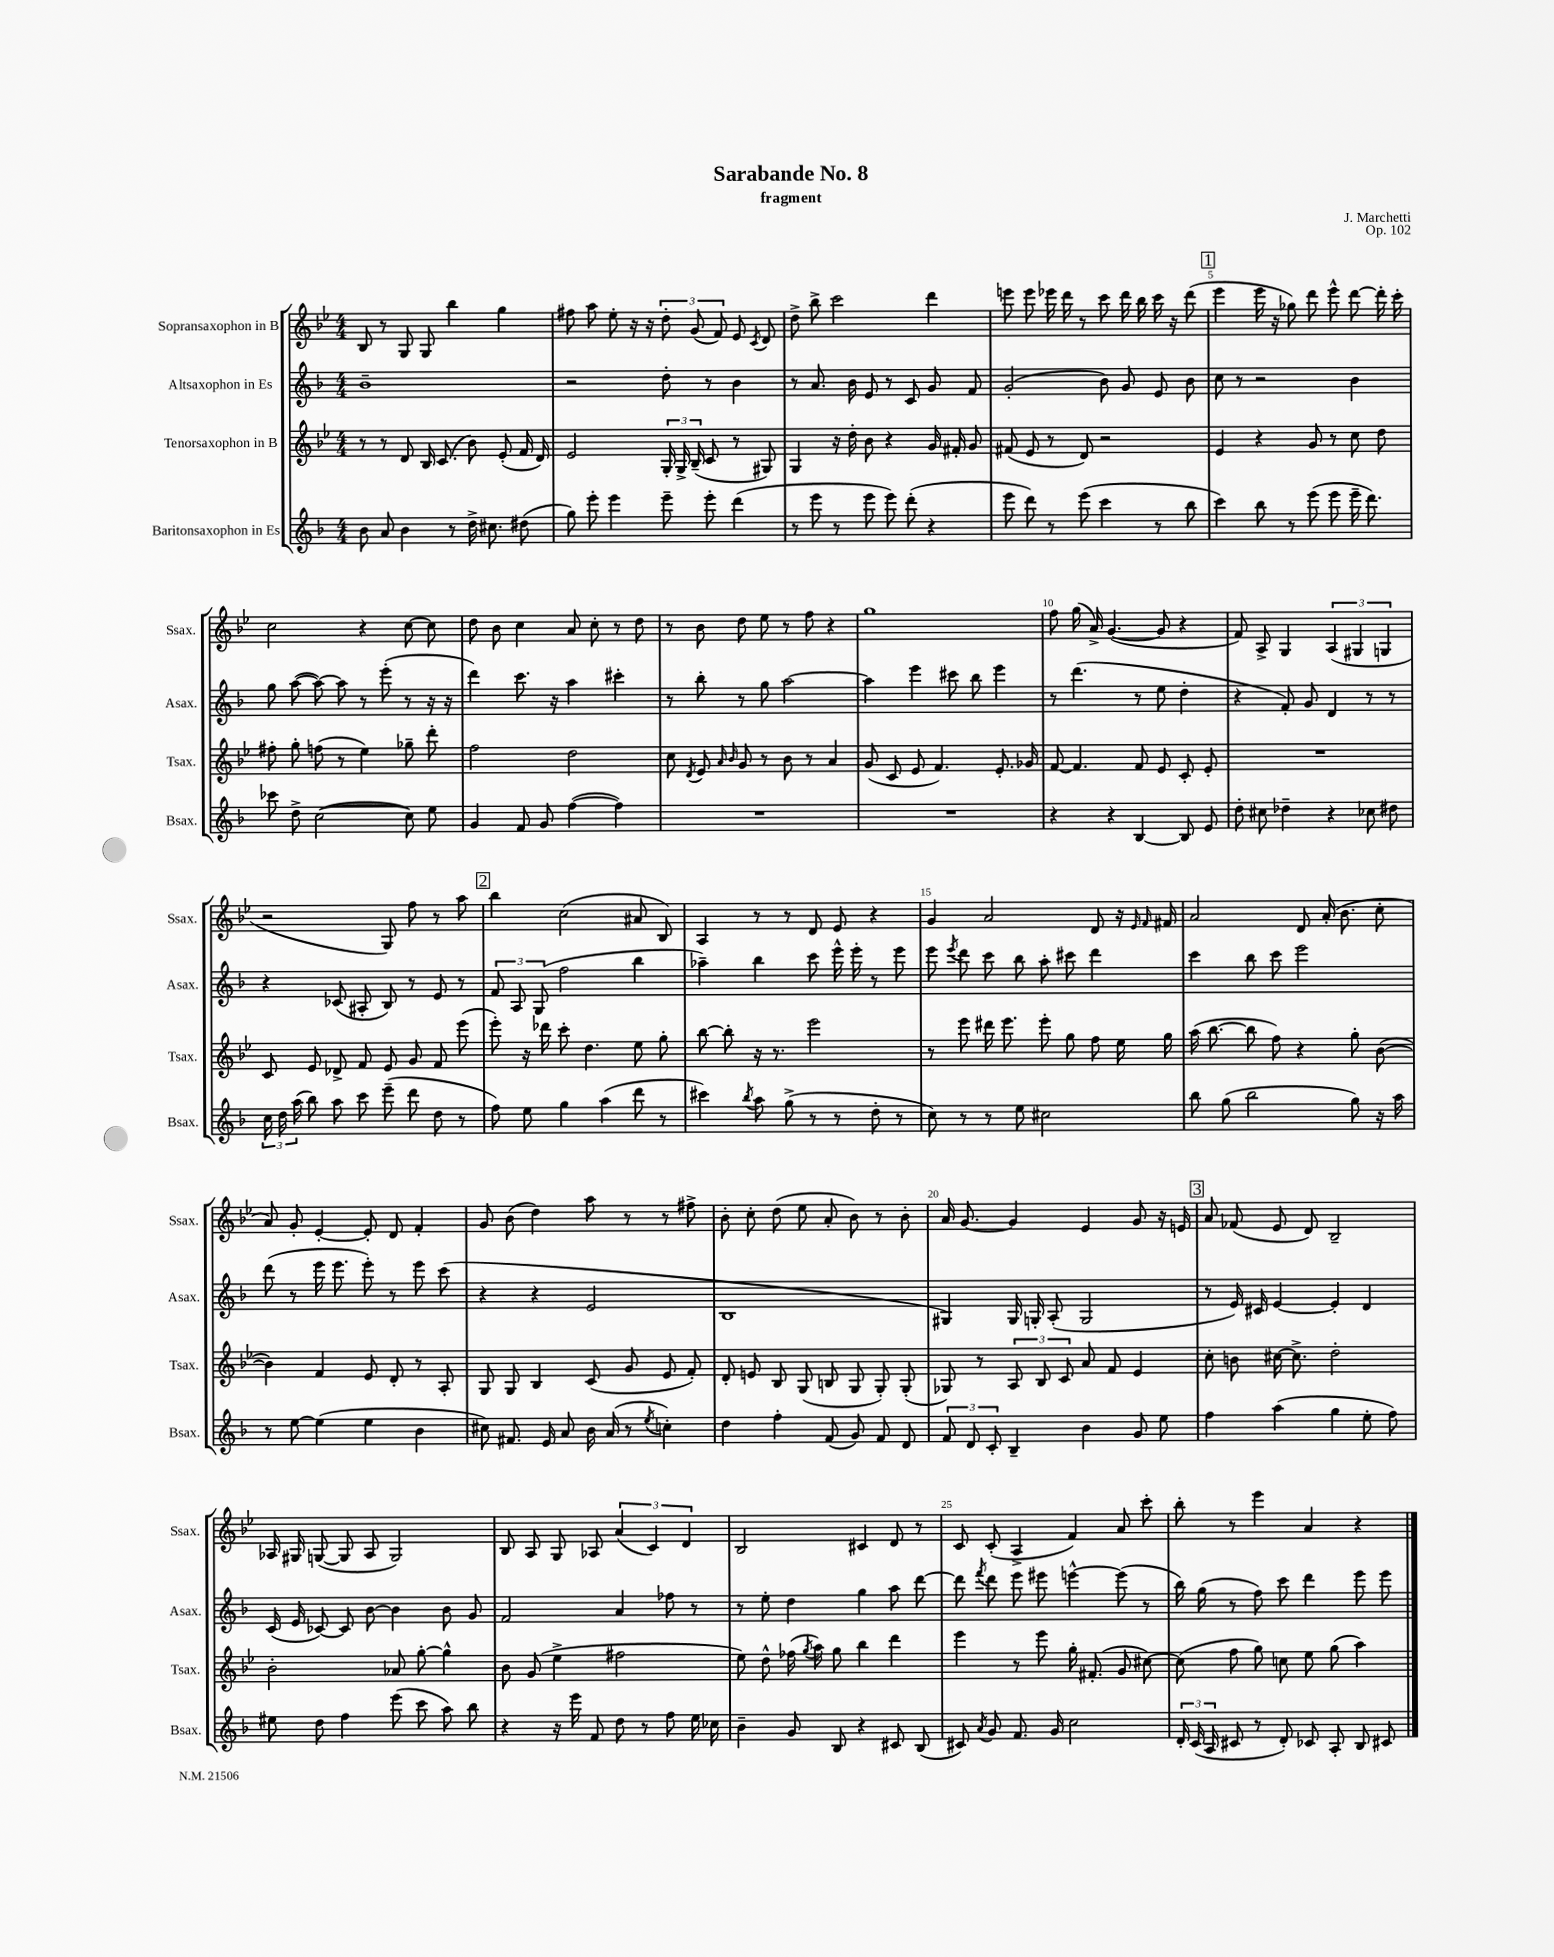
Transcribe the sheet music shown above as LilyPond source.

\header { title = "Sarabande No. 8" composer = "J. Marchetti" subtitle = "fragment" opus = "Op. 102" }
<<
\new StaffGroup <<
\new Staff = "s0" \with { instrumentName = "Sopransaxophon in B" shortInstrumentName = "Ssax." } {
    \clef treble \key bes \major \numericTimeSignature \time 4/4
    \autoBeamOff bes8 r8 g8 g8 bes''4 g''4 |
    fis''8 a''8 ees''8-. r16 r16 \tuplet 3/2 { d''8-. g'8( f'8) } ees'8 \acciaccatura { c'8 } d'8 |
    d''8-> bes''8-> c'''2 d'''4 |
    e'''8 e'''8 ees'''16 d'''16 r8 c'''8 d'''16 bes''16 c'''16 r16 d'''8( |
    \mark \markup { \box "1" } ees'''4 ees'''16 r16 ges''8) d'''8 ees'''8-^ d'''8~ d'''16-. c'''16-. |
    c''2 r4 c''8~ c''8 |
    d''8 bes'8 c''4 a'8 c''8-. r8 d''8 |
    r8 bes'8 d''8 ees''8 r8 f''8 r4 |
    g''1 |
    f''8 g''16( a'16->) g'4.~( g'8 r4 |
    f'8) a8-> g4 \tuplet 3/2 { a4( gis4 g4 } |
    r2 g8) f''8 r8 a''8 |
    \mark \markup { \box "2" } bes''4 c''2( ais'8 bes8) |
    a4 r8 r8 d'8 ees'8 r4 |
    g'4 a'2 d'8 r16 \grace { ees'16 f'16 } fis'16 |
    a'2 d'8 a'16-.( bes'8. c''8-. |
    a'8) g'8-. ees'4~-. ees'8-. d'8 f'4-. |
    g'8 bes'8( d''4) a''8 r8 r8 fis''8-> |
    bes'8-. c''8-. d''8( ees''8 a'8-. bes'8) r8 bes'8-. |
    a'16 g'8.~ g'4 ees'4 g'8 r16 e'16 |
    \mark \markup { \box "3" } a'8 fes'8( ees'8 d'8) bes2-- |
    aes16 gis16 g8~( g8 aes8 g2) |
    bes8 a8 g8 aes8 \tuplet 3/2 { a'4( c'4) d'4 } |
    bes2 cis'4 d'8 r8 |
    c'8 c'8-.( a4-> f'4) a'8 c'''8-. |
    bes''8-. r8 ees'''4 a'4 r4 \bar "|." |
}
\new Staff = "s1" \with { instrumentName = "Altsaxophon in Es" shortInstrumentName = "Asax." } {
    \clef treble \key f \major \numericTimeSignature \time 4/4
    \autoBeamOff bes'1-- |
    r2 d''8-. r8 bes'4 |
    r8 a'8. bes'16 e'8 r8 c'8 g'8 f'8 |
    g'2-.( bes'8) g'8 e'8 bes'8 |
    \mark \markup { \box "1" } c''8 r8 r2 bes'4 |
    g''8 a''8~( a''8~) a''8 r8 e'''8-.( r8 r16 r16 |
    d'''4) c'''8. r16 a''4 cis'''4-. |
    r8 bes''8-. r8 g''8 a''2~ |
    a''4 e'''4 cis'''8 bes''8 e'''4 |
    r8 d'''4.( r8 e''8 d''4-. |
    r4 f'8-.) g'8 d'4 r8 r8 |
    r4 ces'8( ais8-. bes8) r8 e'8 r8 |
    \mark \markup { \box "2" } \tuplet 3/2 { f'8 a8 g8( } f''2 bes''4 |
    aes''4--) bes''4 c'''8 e'''16-^ e'''16-. r8 e'''8 |
    e'''8 \acciaccatura { e'''8 } d'''8 c'''8 bes''8 a''8-. cis'''8 d'''4 |
    c'''4 bes''8 c'''8 e'''2 |
    d'''8( r8 e'''16 e'''8. e'''8-.) r8 e'''8 c'''8( |
    r4 r4 e'2 |
    bes1 |
    gis4) gis16 g16-. a8-.( g2 |
    \mark \markup { \box "3" } r8 e'16) cis'16 e'4~ e'4-. d'4 |
    c'16( e'16 ces'8~) ces'8 bes'8~ bes'4 bes'8 g'8 |
    f'2 a'4 fes''8 r8 |
    r8 e''8-. d''4 g''4 a''8 d'''8~ |
    d'''8 \acciaccatura { f'''8 } d'''8 e'''8 eis'''8 e'''4~-^ e'''8( r8 |
    bes''16) g''16( r8 f''8) c'''8 d'''4 e'''8 e'''8 \bar "|." |
}
\new Staff = "s2" \with { instrumentName = "Tenorsaxophon in B" shortInstrumentName = "Tsax." } {
    \clef treble \key bes \major \numericTimeSignature \time 4/4
    \autoBeamOff r8 r8 d'8 bes16 c'8.( bes'8) ees'8-.( f'16 d'16) |
    ees'2 \tuplet 3/2 { g16-. g16-> bes16--( } c'8 r8 gis8) |
    g4 r16 d''16-. bes'8 r4 g'16 fis'16-. g'8 |
    fis'8( ees'8 r8 d'8) r2 |
    \mark \markup { \box "1" } ees'4 r4 g'8 r8 c''8 d''8 |
    fis''8-. g''8-. f''8( r8 ees''4) ges''8-- d'''8-. |
    f''2 d''2 |
    c''8 \acciaccatura { d'8 } ees'8 \grace { a'16 bes'16 } g'8 r8 bes'8 r8 a'4 |
    g'8( c'8 ees'8 f'4.) ees'8.-. ges'16 |
    f'8~ f'4. f'8 ees'8 c'8-. ees'8-. |
    R1 |
    c'8 ees'8 des'8-> f'8 ees'8 g'8 f'8 ees'''8( |
    \mark \markup { \box "2" } ees'''8-.) r16 des'''16 c'''8-. d''4. ees''8 g''8-. |
    bes''8~ bes''8-. r16 r8. ees'''2 |
    r8 ees'''8 dis'''16 ees'''8. ees'''8-. g''8 f''8 ees''16 g''16 |
    a''16( bes''8.~ bes''8 f''8) r4 g''8-. bes'8~( |
    bes'4) f'4 ees'8 d'8-. r8 a8-. |
    g8 g8 bes4 c'8( g'8 ees'8 f'8-.) |
    d'8-. e'8 bes8 g8( b8 g8 g8-.) g8-.( |
    ges8) r8 \tuplet 3/2 { a8 bes8 c'8 } a'8 f'8 ees'4 |
    \mark \markup { \box "3" } c''8-. b'8 cis''16~ cis''8.-> d''2-. |
    bes'2-. aes'8 g''8~-. g''4-^ |
    bes'8 g'8( ees''4-> fis''2 |
    ees''8) d''8-^ fes''16( \acciaccatura { g''8 } a''16) g''8 bes''4 d'''4 |
    ees'''4 r8 ees'''8 g''16-. fis'8.-.( g'8 cis''8~) |
    cis''8( f''8 g''8) c''8 ees''8 g''8( a''4) \bar "|." |
}
\new Staff = "s3" \with { instrumentName = "Baritonsaxophon in Es" shortInstrumentName = "Bsax." } {
    \clef treble \key f \major \numericTimeSignature \time 4/4
    \autoBeamOff bes'8 a'8 bes'4 r8 d''16-> cis''8. dis''8( |
    g''8) e'''8-. e'''4 e'''8-- e'''8-. d'''4( |
    r8 e'''8 r8 e'''8 e'''8) d'''8-.( r4 |
    e'''8 d'''8) r8 e'''8( c'''4 r8 bes''8 |
    \mark \markup { \box "1" } c'''4) bes''8 r8 e'''8( e'''8 e'''16-- d'''8.) |
    ces'''8 d''8-> c''2~( c''8) e''8 |
    g'4 f'8 g'8 f''4~( f''4) |
    R1 |
    R1 |
    r4 r4 bes4~ bes8 e'8 |
    d''8-. cis''8 des''4-- r4 ces''8 dis''8 |
    \tuplet 3/2 { c''16 d''16 a''16( } bes''8) a''8 c'''8 e'''8--( d'''8 d''8 r8 |
    \mark \markup { \box "2" } f''8) e''8 g''4 a''4( d'''8 r8 |
    cis'''4) \acciaccatura { bes''8 } a''8 g''8->( r8 r8 d''8-. r8 |
    c''8) r8 r8 e''8 cis''2 |
    bes''8 g''8( bes''2 g''8) r16 a''16 |
    r8 e''8~ e''4( e''4 bes'4 |
    cis''8) fis'8. e'16 a'8 bes'16 a'16( r8 \acciaccatura { e''8 } c''4-.) |
    d''4 f''4-. f'8( g'8) f'8 d'8 |
    \tuplet 3/2 { f'8 d'8 c'8-. } bes4-- bes'4 g'8 e''8 |
    \mark \markup { \box "3" } f''4 a''4( g''4 e''8-. f''8) |
    eis''8 d''8 f''4 e'''8( c'''8 a''8) bes''8 |
    r4 r16 e'''16 f'8 d''8 r8 f''8 e''16 ces''16 |
    bes'4-- g'8 bes8 r4 cis'8 bes8( |
    cis'8) \acciaccatura { a'8 } g'8 f'8. g'16 c''2 |
    \tuplet 3/2 { d'16-. c'16( a16 } cis'8 r8 d'8-.) ces'8 a8-. bes8 cis'8 \bar "|." |
}
>>
>>
\layout { \context { \Score \override BarNumber.break-visibility = ##(#f #t #t) barNumberVisibility = #(every-nth-bar-number-visible 5) } }
